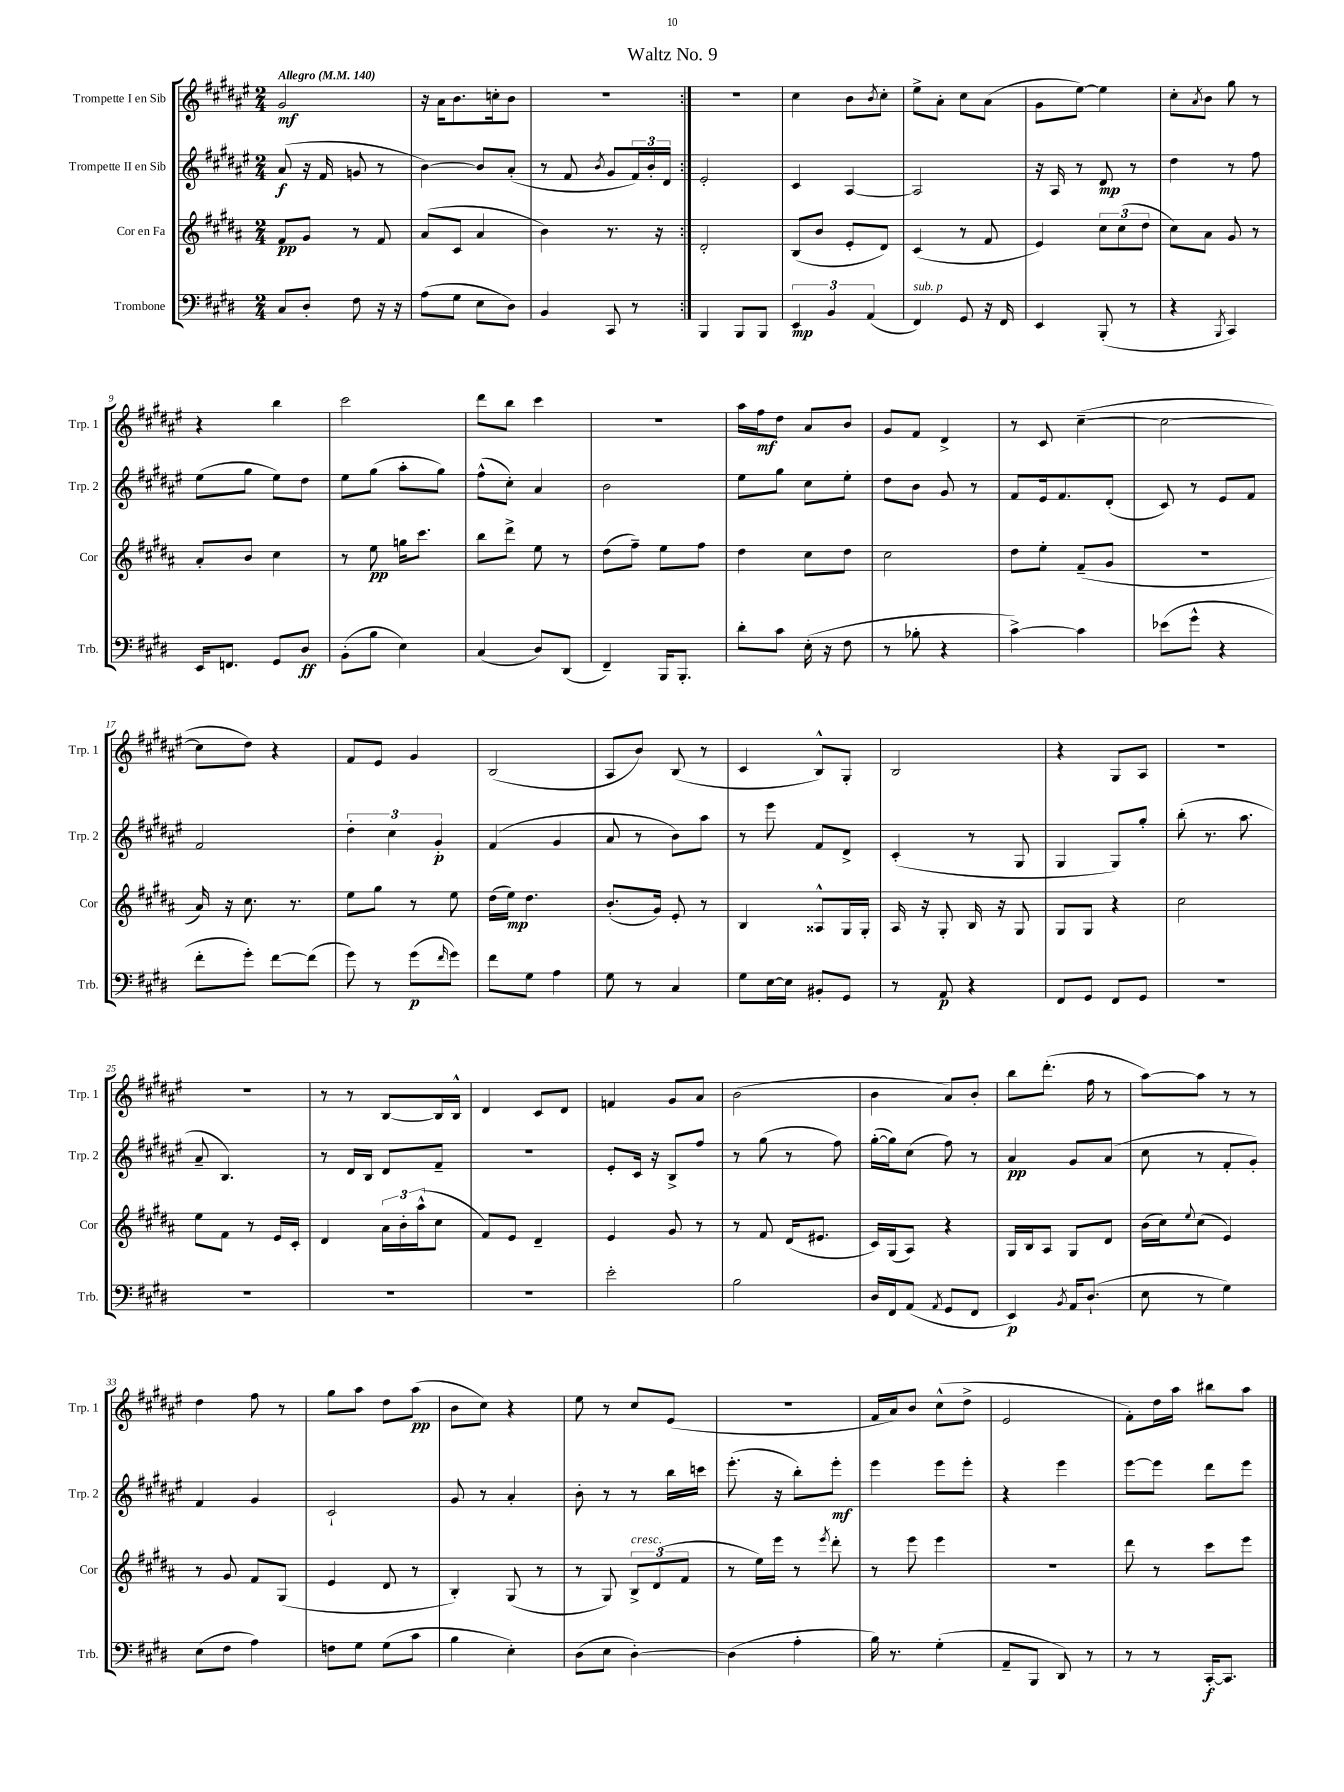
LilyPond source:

\header { title = "Waltz No. 9" }
<<
\new StaffGroup <<
\new Staff = "s0" \with { instrumentName = "Trompette I en Sib" shortInstrumentName = "Trp. 1" } {
    \clef treble \key fis \major \numericTimeSignature \time 2/4 \tempo "Allegro" 4 = 140
    \repeat volta 2 { gis'2\mf |
    r16 ais'16 b'8. c''16-. b'8 |
    r2 | }
    R2 |
    cis''4 b'8 \acciaccatura { b'8 } cis''8-. |
    eis''8-> ais'8-. cis''8 ais'8( |
    gis'8 eis''8~) eis''4 |
    cis''8-. \acciaccatura { ais'8 } b'8 gis''8 r8 |
    r4 b''4 |
    cis'''2 |
    dis'''8 b''8 cis'''4 |
    R2 |
    ais''16 fis''16\mf dis''8 ais'8 b'8 |
    gis'8 fis'8 dis'4-> |
    r8 cis'8 cis''4~--( |
    cis''2~ |
    cis''8 dis''8) r4 |
    fis'8 eis'8 gis'4 |
    b2( |
    ais8 b'8) b8( r8 |
    cis'4 b8-^) gis8-. |
    b2 |
    r4 gis8 ais8 |
    r2 |
    R2 |
    r8 r8 b8~ b16 b16-^ |
    dis'4 cis'8 dis'8 |
    f'4 gis'8 ais'8 |
    b'2( |
    b'4 ais'8) b'8-. |
    b''8 dis'''8.-.( fis''16 r8 |
    ais''8~) ais''8 r8 r8 |
    dis''4 fis''8 r8 |
    gis''8 ais''8 dis''8 ais''8\pp( |
    b'8 cis''8) r4 |
    eis''8 r8 cis''8 eis'8( |
    r2 |
    fis'16 ais'16) b'8 cis''8-^( dis''8-> |
    eis'2 |
    fis'8-.) dis''16 ais''16 bis''8 ais''8 \bar "|." |
}
\new Staff = "s1" \with { instrumentName = "Trompette II en Sib" shortInstrumentName = "Trp. 2" } {
    \clef treble \key fis \major \numericTimeSignature \time 2/4
    \repeat volta 2 { ais'8\f( r16 fis'16 g'8 r8 |
    b'4~) b'8 ais'8-.( |
    r8 fis'8 \acciaccatura { b'8 } gis'8 \tuplet 3/2 { fis'16) b'16-. dis'16 } | }
    eis'2-. |
    cis'4 ais4~ |
    ais2 |
    r16 ais16 r8 dis'8\mp r8 |
    dis''4 r8 fis''8 |
    eis''8( gis''8 eis''8) dis''8 |
    eis''8 gis''8( ais''8-. gis''8) |
    fis''8-^( cis''8-.) ais'4 |
    b'2 |
    eis''8 gis''8 cis''8 eis''8-. |
    dis''8 b'8 gis'8 r8 |
    fis'8 eis'16 fis'8. dis'8-.( |
    cis'8) r8 eis'8 fis'8 |
    fis'2 |
    \tuplet 3/2 { dis''4-. cis''4 gis'4-.\p } |
    fis'4( gis'4 |
    ais'8 r8 b'8) ais''8 |
    r8 eis'''8 fis'8 dis'8-> |
    cis'4-.( r8 gis8 |
    gis4 gis8) gis''8-. |
    b''8-.( r8. ais''8. |
    ais'8-- b4.) |
    r8 dis'16 b16 dis'8 fis'8-- |
    r2 |
    eis'8-. cis'16 r16 b8-> fis''8 |
    r8 gis''8( r8 fis''8) |
    gis''16~-.( gis''16) cis''8( fis''8) r8 |
    ais'4\pp gis'8 ais'8( |
    cis''8 r8 fis'8-. gis'8-.) |
    fis'4 gis'4 |
    cis'2-! |
    gis'8 r8 ais'4-. |
    b'8-. r8 r8 b''16 c'''16 |
    eis'''8.-.( r16 b''8-.) eis'''8-.\mf |
    eis'''4 eis'''8 eis'''8-. |
    r4 eis'''4 |
    eis'''8~ eis'''8 dis'''8 eis'''8 \bar "|." |
}
\new Staff = "s2" \with { instrumentName = "Cor en Fa" shortInstrumentName = "Cor" } {
    \clef treble \key b \major \numericTimeSignature \time 2/4
    \repeat volta 2 { fis'8\pp gis'8 r8 fis'8 |
    ais'8( cis'8 ais'4 |
    b'4) r8. r16 | }
    dis'2-. |
    b8( b'8 e'8-. dis'8) |
    cis'4( r8 fis'8 |
    e'4) \tuplet 3/2 { cis''8 cis''8( dis''8 } |
    cis''8) ais'8 gis'8 r8 |
    ais'8-. b'8 cis''4 |
    r8 e''8\pp g''16 cis'''8. |
    b''8 dis'''8-> e''8 r8 |
    dis''8( fis''8--) e''8 fis''8 |
    dis''4 cis''8 dis''8 |
    cis''2 |
    dis''8 e''8-. fis'8--( gis'8 |
    r2 |
    ais'16) r16 cis''8. r8. |
    e''8 gis''8 r8 e''8 |
    dis''16( e''16\mp) dis''4. |
    b'8.-.( gis'16) e'8-. r8 |
    b4 aisis8-^ gis16 gis16-. |
    ais16 r16 gis8-. b16 r16 gis8 |
    gis8 gis8 r4 |
    cis''2 |
    e''8 fis'8 r8 e'16 cis'16-. |
    dis'4 \tuplet 3/2 { ais'16 b'16-. ais''16-^( } cis''8 |
    fis'8) e'8 dis'4-- |
    e'4 gis'8 r8 |
    r8 fis'8 dis'16( eis'8. |
    cis'16) gis16( ais8) r4 |
    gis16 b16 ais8 gis8 dis'8 |
    b'16( cis''16) \appoggiatura { e''8 } cis''8( e'4) |
    r8 gis'8 fis'8 gis8( |
    e'4 dis'8 r8 |
    b4-.) gis8( r8 |
    r8 gis8) \tuplet 3/2 { b8->^\markup { \italic "cresc." } dis'8( fis'8 } |
    r8 e''16) e'''16 r8 \acciaccatura { e'''8 } dis'''8-. |
    r8 e'''8 e'''4 |
    r2 |
    dis'''8 r8 cis'''8 e'''8 \bar "|." |
}
\new Staff = "s3" \with { instrumentName = "Trombone" shortInstrumentName = "Trb." } {
    \clef bass \key e \major \numericTimeSignature \time 2/4
    \repeat volta 2 { cis8 dis8-. fis8 r16 r16 |
    a8( gis8 e8 dis8) |
    b,4 cis,8 r8 | }
    b,,4 b,,8 b,,8 |
    \tuplet 3/2 { e,4\mp b,4 a,4( } |
    fis,4^\markup { \italic "sub. p" }) gis,8 r16 fis,16 |
    e,4 b,,8-.( r8 |
    r4 \acciaccatura { b,,8 } cis,4) |
    e,16 f,8. gis,8 dis8\ff |
    b,8-.( b8 e4) |
    cis4( dis8) dis,8( |
    fis,4--) b,,16 b,,8.-. |
    dis'8-. cis'8 e16-.( r16 fis8 |
    r8 bes8-. r4 |
    cis'4~->) cis'4 |
    ees'8( gis'8-^ r4 |
    fis'8-. gis'8-.) fis'8~ fis'8( |
    gis'8) r8 gis'8\p( \grace { fis'16 } gis'8) |
    fis'8 gis8 a4 |
    gis8 r8 cis4 |
    gis8 e16~ e16 bis,8-. gis,8 |
    r8 a,8\p r4 |
    fis,8 gis,8 fis,8 gis,8 |
    R2 |
    R2 |
    R2 |
    R2 |
    e'2-. |
    b2 |
    dis16 fis,16 a,8( \acciaccatura { a,8 } gis,8 fis,8 |
    e,4\p) \acciaccatura { b,8 } a,16 dis8.-!( |
    e8 r8 gis4) |
    e8( fis8 a4) |
    f8 gis8 gis8( cis'8 |
    b4 e4-.) |
    dis8( e8 dis4~-.) |
    dis4( a4-. |
    b16) r8. gis4-.( |
    a,8-- b,,8 dis,8) r8 |
    r8 r8 cis,16~-.\f cis,8. \bar "|." |
}
>>
>>
